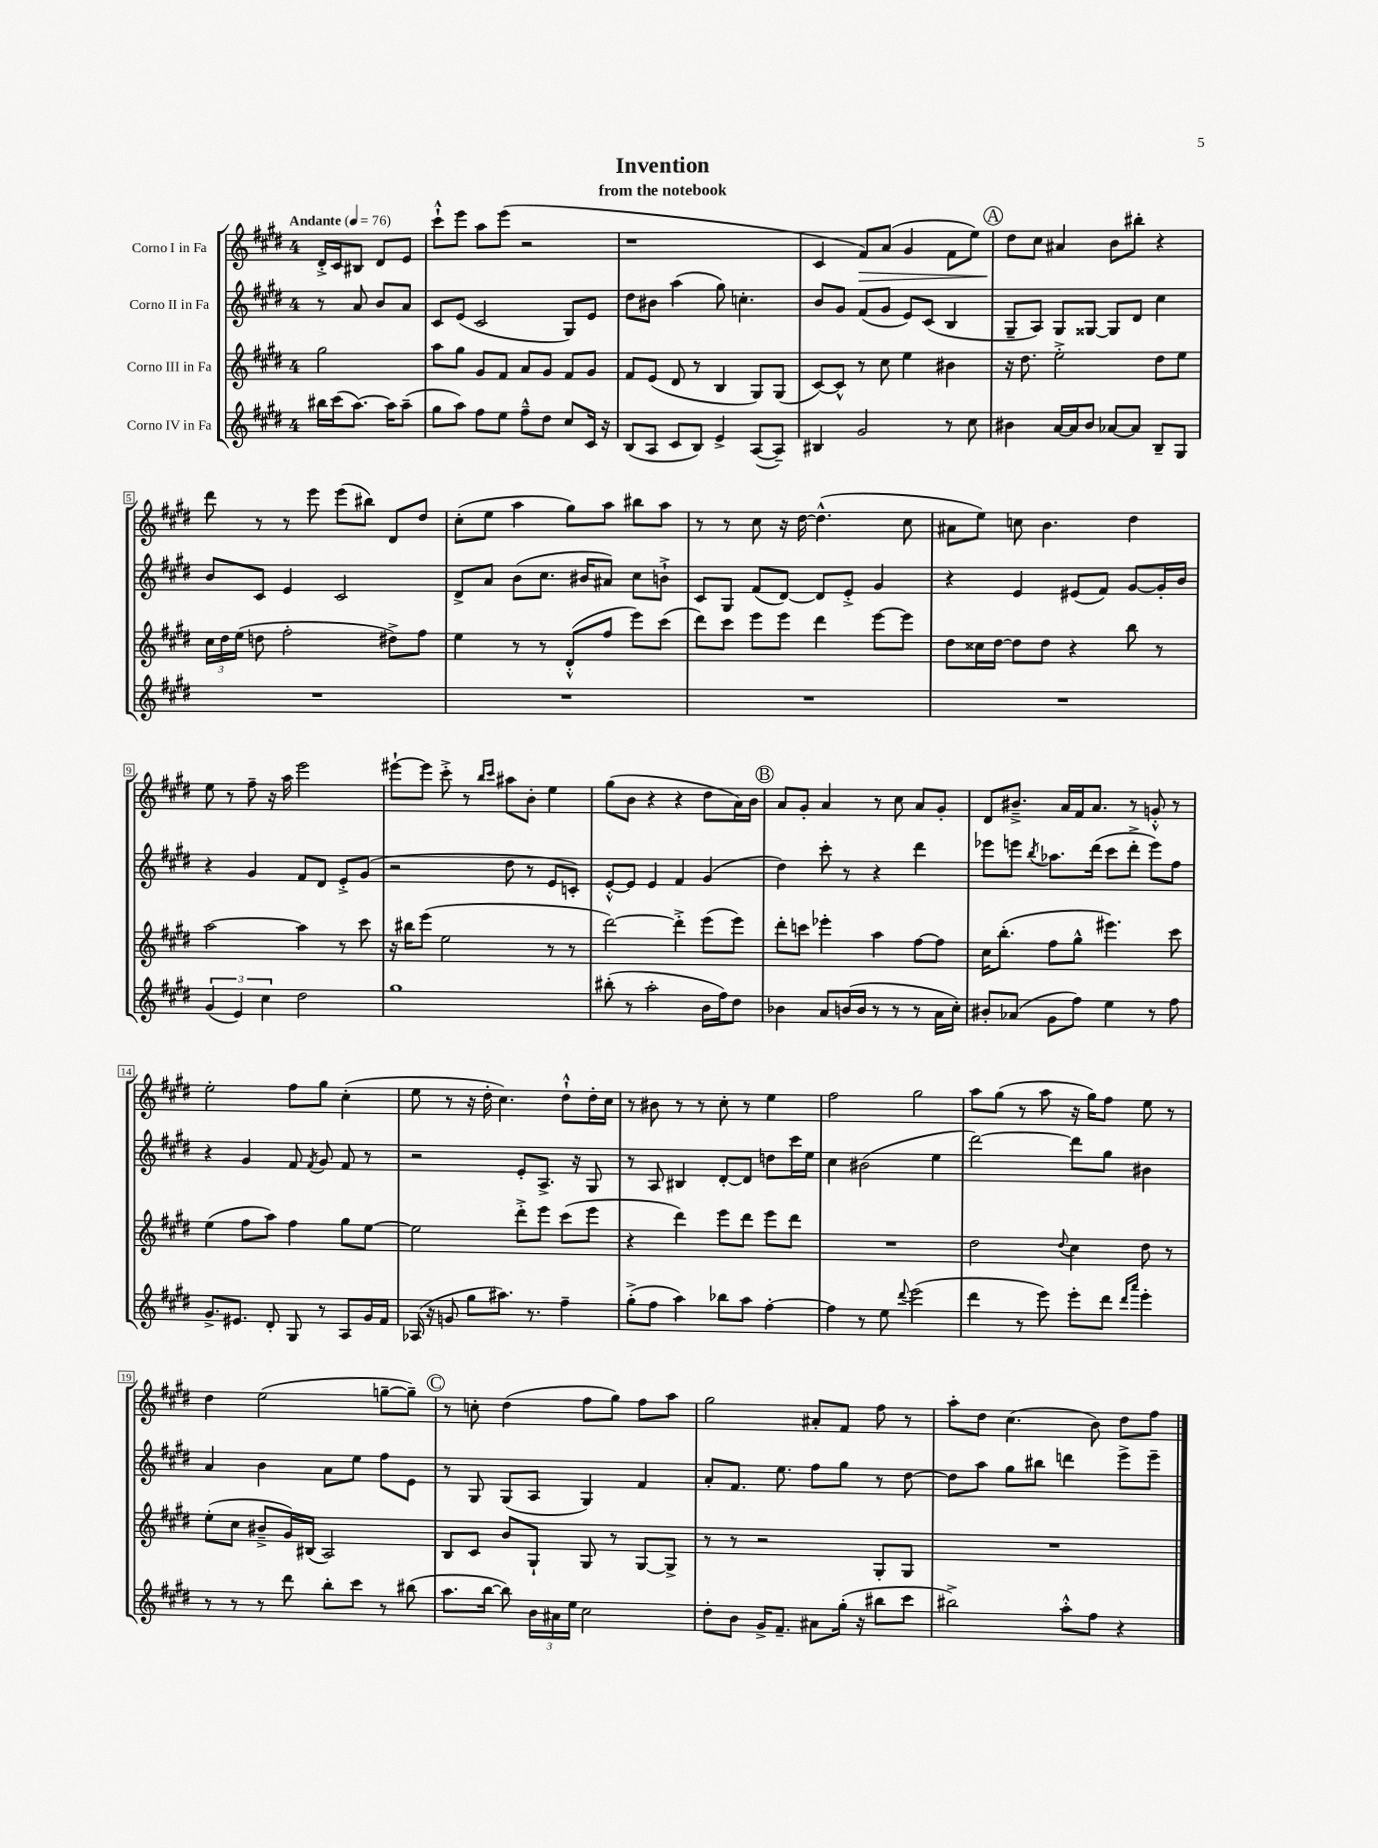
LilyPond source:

\header { title = "Invention" subtitle = "from the notebook" }
<<
\new StaffGroup <<
\new Staff = "s0" \with { instrumentName = "Corno I in Fa" } {
    \clef treble \key e \major \once \override Staff.TimeSignature.style = #'single-digit \time 4/4 \partial 2 \tempo "Andante" 4 = 76
    \autoBeamOff dis'16[-.-> cis'16 bis8] dis'8[ e'8] |
    cis'''8[-!-^ e'''8] a''8[ e'''8]( r2 |
    r1 |
    cis'4 fis'8[\>) a'8]( gis'4 fis'8[ e''8]) |
    \mark \markup { \circle "A" } dis''8[\! cis''8] ais'4 b'8[ bis''8]-. r4 |
    dis'''8 r8 r8 e'''8 e'''8[( bis''8]) dis'8[ dis''8] |
    cis''8[-.( e''8] a''4 gis''8[) a''8] bis''8[ a''8] |
    r8 r8 cis''8 r16 dis''16~ dis''4.-^( cis''8 |
    ais'8[ e''8]) c''8 b'4. dis''4 |
    e''8 r8 fis''8-- r16 a''16 e'''2 |
    eis'''8[~-! eis'''8] cis'''8-.-> r8 \grace { b''16[ cis'''16] } ais''8[ b'8]-. e''4 |
    gis''8[( b'8] r4 r4 dis''8[ a'16) b'16] |
    \mark \markup { \circle "B" } a'8[ gis'8]-. a'4 r8 cis''8 a'8[ gis'8]-. |
    dis'8[ bis'8.]---> a'16[ fis'16 a'8.] r8 g'8-.-^ r8 |
    e''2-. fis''8[ gis''8] cis''4-.( |
    e''8 r8 r16 dis''16-. cis''4.) dis''8[-!-^ dis''16-. cis''16] |
    r8 bis'8 r8 r8 cis''8-. r8 e''4 |
    fis''2 gis''2 |
    a''8[ gis''8]( r8 a''8 r16 gis''16[) fis''8] e''8 r8 |
    dis''4 e''2( g''8[~-- g''8]--) |
    \mark \markup { \circle "C" } r8 c''8-. dis''4( fis''8[ gis''8]) fis''8[ a''8] |
    gis''2 ais'8[-. fis'8] fis''8 r8 |
    a''8[-. dis''8] cis''4.( b'8) dis''8[ fis''8] \bar "|." |
}
\new Staff = "s1" \with { instrumentName = "Corno II in Fa" } {
    \clef treble \key e \major \once \override Staff.TimeSignature.style = #'single-digit \time 4/4 \partial 2
    \autoBeamOff r8 a'8 b'8[ a'8] |
    cis'8[ e'8]( cis'2 gis8[) e'8] |
    dis''8[ bis'8] a''4( gis''8) c''4.-. |
    b'8[ gis'8] fis'8[( gis'8] e'8[) cis'8]( b4 |
    \mark \markup { \circle "A" } gis8[-- a8]) gis8[ gisis8]~ gisis8[ dis'8] cis''4 |
    b'8[ cis'8] e'4 cis'2 |
    dis'8[-> a'8] b'8[( cis''8.] bis'16[ ais'8]) cis''8[ b'8]-!-> |
    cis'8[ gis8] fis'8[( dis'8]~) dis'8[ e'8]-.-> gis'4 |
    r4 e'4 eis'8[( fis'8]) gis'8[~ gis'16-. b'16] |
    r4 gis'4 fis'8[ dis'8] e'8[-.-> gis'8]( |
    r2 dis''8 r8 e'8[ c'8]-.) |
    e'8[~-.-^ e'8] e'4 fis'4 gis'4( |
    \mark \markup { \circle "B" } dis''4) cis'''8-. r8 r4 dis'''4 |
    ees'''8[ e'''8] \acciaccatura { b''8 } aes''8.[ dis'''16]( cis'''8[ dis'''8]-.-> e'''8[) fis''8] |
    r4 gis'4 fis'8 \acciaccatura { fis'8 } gis'8 fis'8 r8 |
    r2 e'8[-. a8.]-> r16 gis8 |
    r8 a8 bis4 dis'8[~-. dis'8] d''8[ cis'''16 e''16] |
    cis''4 bis'2( e''4 |
    dis'''2~) dis'''8[ gis''8] bis'4 |
    a'4 b'4 a'8[ e''8] fis''8[ e'8] |
    \mark \markup { \circle "C" } r8 gis8 gis8[( a8] gis4) fis'4 |
    a'8[-. fis'8.] e''8. fis''8[ gis''8] r8 dis''8~ |
    dis''8[ a''8] gis''8[ bis''8] d'''4 e'''8[-> e'''8]-- \bar "|." |
}
\new Staff = "s2" \with { instrumentName = "Corno III in Fa" } {
    \clef treble \key e \major \once \override Staff.TimeSignature.style = #'single-digit \time 4/4 \partial 2
    \autoBeamOff gis''2 |
    a''8[ gis''8] gis'8[ fis'8] a'8[ gis'8] fis'8[ gis'8] |
    fis'8[ e'8]( dis'8 r8 b4 gis8[) gis8]( |
    cis'8[~) cis'8]-^ r8 cis''8 e''4 bis'4 |
    \mark \markup { \circle "A" } r16 dis''8. e''2-.-> dis''8[ e''8] |
    \tuplet 3/2 { cis''16[ dis''16 e''16]( } d''8 fis''2-. dis''8[->) fis''8] |
    e''4 r8 r8 dis'8[-.-^( fis''8] e'''8[) cis'''8]( |
    dis'''8[) cis'''8] e'''8[ e'''8] dis'''4 e'''8[~ e'''8] |
    dis''8[ cisis''16 dis''16]~ dis''8[ dis''8] r4 b''8 r8 |
    a''2~ a''4 r8 cis'''8 |
    r16 bis''16[ e'''8]( e''2 r8 r8 |
    dis'''2~) dis'''4-.-> e'''8[( e'''8]) |
    \mark \markup { \circle "B" } dis'''8[-. c'''8] ees'''4-. a''4 fis''8[~ fis''8] |
    cis''16[ b''8.]-.( fis''8[ gis''8]-^ eis'''4.) cis'''8 |
    e''4( fis''8[ a''8]) fis''4 gis''8[ e''8]~ |
    e''2 dis'''8[-.-> e'''8] cis'''8[( e'''8] |
    r4 dis'''4) e'''8[ dis'''8] e'''8[ dis'''8] |
    R1 |
    dis''2 \appoggiatura { dis''8 } cis''4 dis''8 r8 |
    e''8[-.( cis''8] bis'8[---> gis'16) bis16]( a2) |
    \mark \markup { \circle "C" } b8[ cis'8] b'8[ gis8]-! gis8 r8 gis8[~ gis8]-> |
    r8 r8 r2 gis8[-. gis8] |
    R1 \bar "|." |
}
\new Staff = "s3" \with { instrumentName = "Corno IV in Fa" } {
    \clef treble \key e \major \once \override Staff.TimeSignature.style = #'single-digit \time 4/4 \partial 2
    \autoBeamOff bis''16[ cis'''16( a''8.]~) a''16[ a''8]--( |
    gis''8[ a''8]) fis''8[ e''8] fis''8[---^ dis''8] cis''8[ cis'16] r16 |
    b8[( a8] cis'8[ b8]) e'4-> a8[~( a8]--) |
    bis4 gis'2 r8 cis''8 |
    \mark \markup { \circle "A" } bis'4 a'16[~ a'16 bis'8] aes'8[~ aes'8] b8[-- gis8] |
    R1 |
    R1 |
    R1 |
    R1 |
    \tuplet 3/2 { gis'4( e'4) cis''4 } dis''2 |
    gis''1 |
    bis''8-.( r8 a''2-. b'16[ fis''16) dis''8] |
    \mark \markup { \circle "B" } bes'4 a'8[ b'16( b'16] r8 r8 r8 a'16[ cis''16]-.) |
    bis'8[-. aes'8]( gis'8[ fis''8]) e''4 r8 fis''8 |
    gis'8.[-> eis'8.] dis'8-. gis8 r8 a8[ gis'16 fis'16] |
    aes16( r16 g'8 gis''8[ ais''8.]) r8. fis''4-- |
    gis''8[-.->( fis''8] a''4) bes''8[ a''8] fis''4~-. |
    fis''4 r8 e''8 \appoggiatura { dis'''8 } e'''2( |
    dis'''4 r8 e'''8) e'''8[-. dis'''8] \grace { dis'''16[ a'''16] } e'''4-. |
    r8 r8 r8 dis'''8 b''8[-. cis'''8] r8 bis''8( |
    \mark \markup { \circle "C" } a''8.[ b''16]~ b''8) \tuplet 3/2 { b'16[ ais'16 e''16] } cis''2 |
    dis''8[-. b'8] gis'16[-> fis'8.]-- ais'8[ gis''16]-.( r16 bis''8[ cis'''8] |
    bis''2->) a''8[-.-^ fis''8] r4 \bar "|." |
}
>>
>>
\layout { \context { \Score \override BarNumber.stencil = #(make-stencil-boxer 0.1 0.3 ly:text-interface::print) } }
